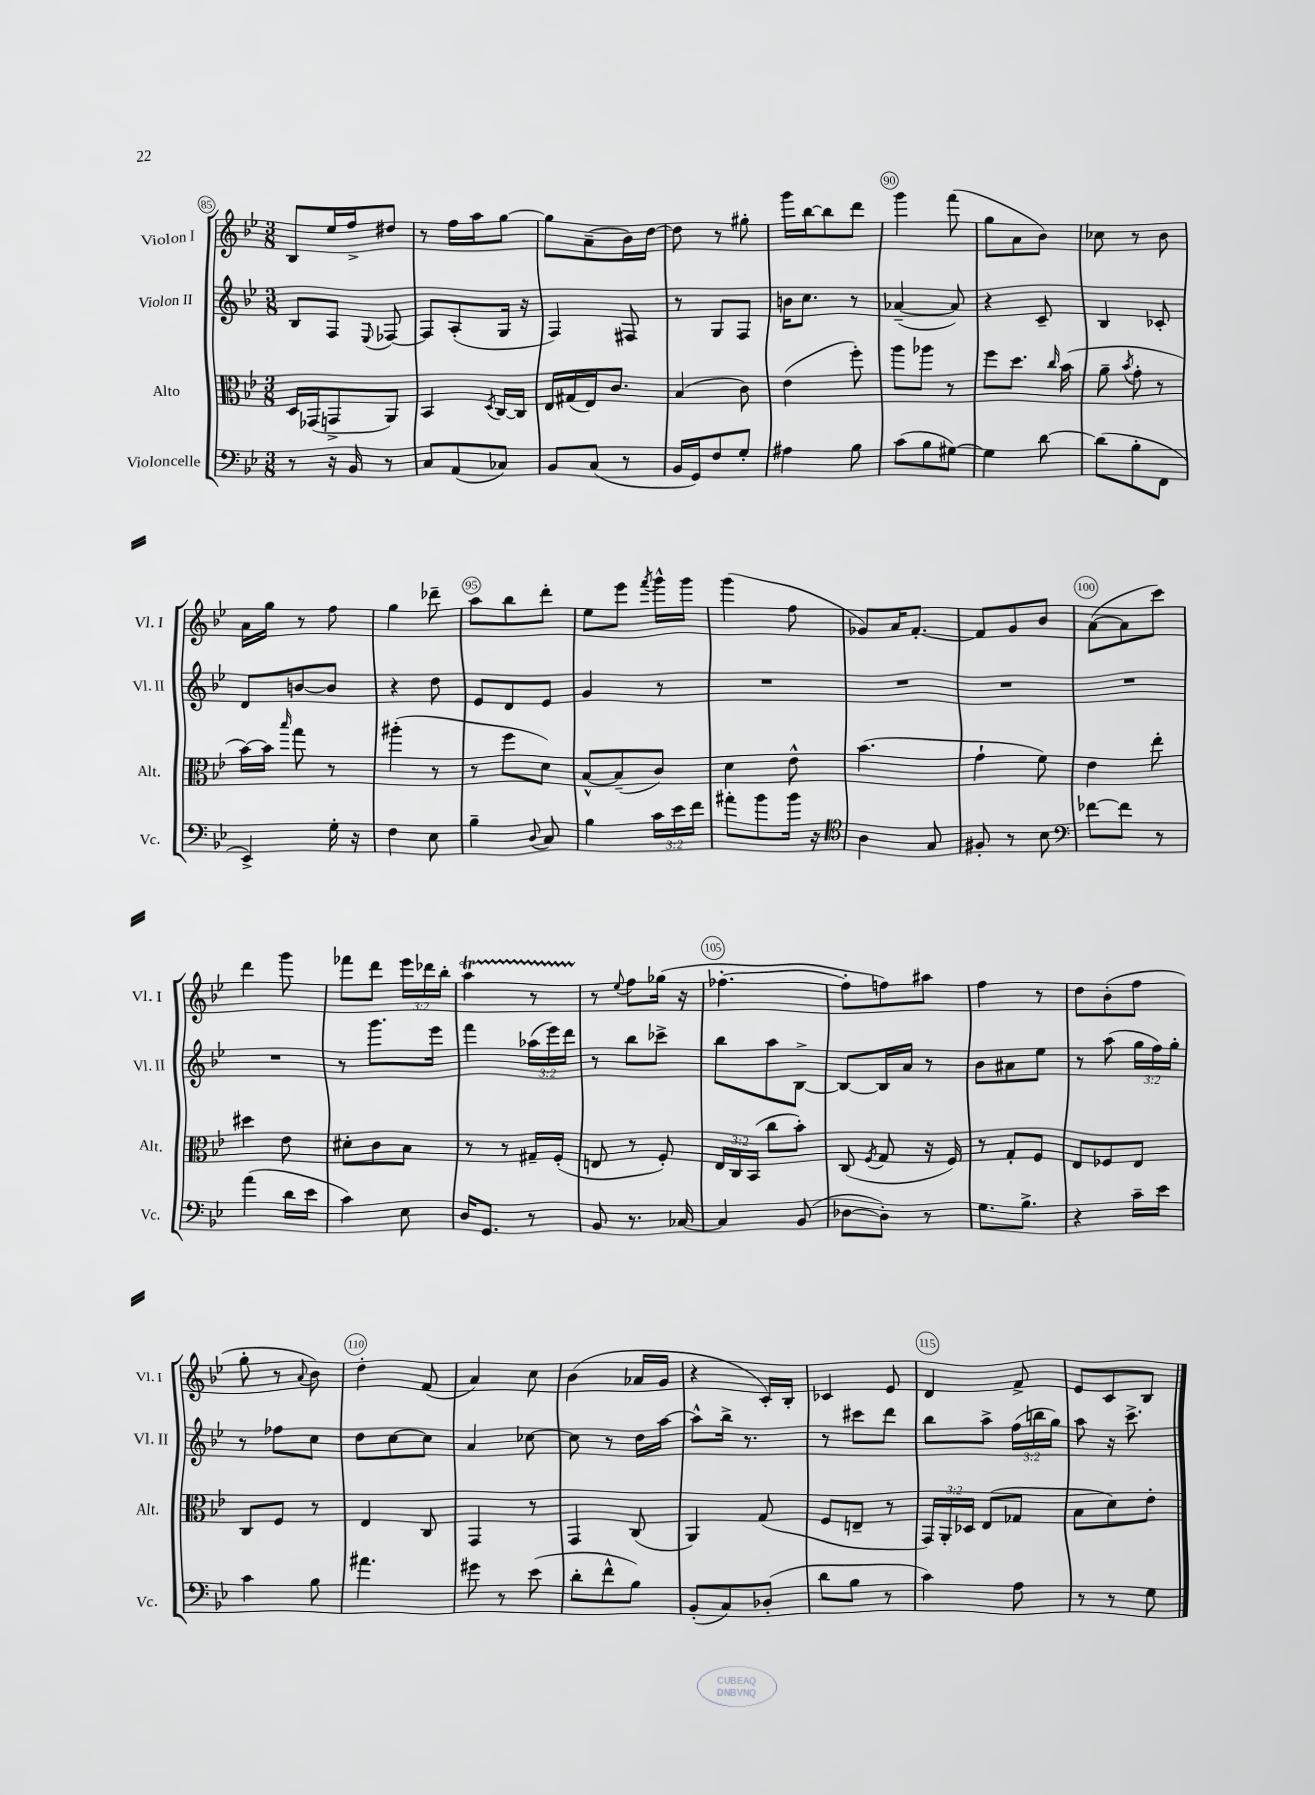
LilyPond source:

<<
\new StaffGroup <<
\new Staff = "s0" \with { instrumentName = "Violon I" shortInstrumentName = "Vl. I" } {
    \clef treble \key bes \major \numericTimeSignature \time 3/8 \override Staff.TupletNumber.text = #tuplet-number::calc-fraction-text
    \autoBeamOff bes8[ ees''16 f''16-> dis''8] |
    r8 f''16[ a''16 g''8]~ |
    g''8[ a'8--( bes'16) d''16]~ |
    d''8 r8 gis''8-. |
    g'''16[ bes''16~ bes''8 d'''8] |
    g'''4 f'''8( |
    g''8[ a'8 bes'8]) |
    ces''8 r8 bes'8 |
    a'16[ g''16] r8 f''8 |
    g''4 des'''8-- |
    a''8[ bes''8 d'''8]-. |
    ees''8[ ees'''8] \acciaccatura { f'''8 } g'''16[-^ g'''16] |
    g'''4( f''8 |
    ges'8[) a'16 f'8.]~-. |
    f'8[ g'8 bes'8] |
    a'8[~( a'8 c'''8]) |
    d'''4 g'''8 |
    fes'''8[ d'''8] \tuplet 3/2 { ees'''16[ des'''16 bes''16]-. } |
    a''4\startTrillSpan r8 |
    r8\stopTrillSpan \appoggiatura { ees''8 } f''8[ ges''16]( r16 |
    fes''4.~-. |
    fes''8[-. f''8) ais''8] |
    f''4 r8 |
    d''8[ bes'8-.( f''8] |
    g''8-. r8 \appoggiatura { a'8 } bes'8) |
    d''4-. f'8( |
    a'4) c''8 |
    bes'4( aes'16[ g'16] |
    r4 c'16[-.) bes16]-. |
    ces'4 ees'8 |
    d'4 f'8-> |
    ees'8[ c'8 bes8] \bar "|." |
}
\new Staff = "s1" \with { instrumentName = "Violon II" shortInstrumentName = "Vl. II" } {
    \clef treble \key bes \major \numericTimeSignature \time 3/8 \override Staff.TupletNumber.text = #tuplet-number::calc-fraction-text
    \autoBeamOff bes8[ f8] \appoggiatura { ees8 } fes8~ |
    fes8[ a8-.( g16] r16 |
    f4) fis8 |
    r8 g8[ f8] |
    b'16[ c''8.] r8 |
    aes'4~--( aes'8) |
    r4 c'8-- |
    bes4 ces'8-. |
    d'8[ b'8~ b'8] |
    r4 d''8 |
    ees'8[ d'8 ees'8] |
    g'4 r8 |
    R4. |
    R4. |
    R4. |
    R4. |
    R4. |
    r8 g'''8.[ ees'''16] |
    f'''4 \tuplet 3/2 { aes''16[( ees'''16) d'''16] } |
    r8 bes''8[ ces'''8]-> |
    bes''8[ a''8 bes8]~-> |
    bes8[~ bes16 a'16] r8 |
    bes'8[ ais'8 ees''8] |
    r8 a''8( \tuplet 3/2 { g''16[ f''16) g''16]-. } |
    r8 fes''8[ c''8] |
    d''8[ c''8~ c''8] |
    a'4 ces''8~ |
    ces''8 r8 d''16[ a''16]~ |
    a''8[-^ bes''16]-> r8. |
    r8 cis'''8[ d'''8] |
    bes''8[ a''8]-> \tuplet 3/2 { f''16[( b''16 g''16]) } |
    a''8 r16 c'''8.-> \bar "|." |
}
\new Staff = "s2" \with { instrumentName = "Alto" shortInstrumentName = "Alt." } {
    \clef alto \key bes \major \numericTimeSignature \time 3/8 \override Staff.TupletNumber.text = #tuplet-number::calc-fraction-text
    \autoBeamOff d16[ ges,16( g,8-> a,8]) |
    bes,4 \acciaccatura { d8 } c16[~ c16] |
    ees16[ gis16( ees16) c'8.] |
    bes4( c'8) |
    ees'4( f''8-.) |
    a''8[ aes''8] r8 |
    f''8[ d''8.] \grace { c''16 } bes'16( |
    a'8-- \acciaccatura { bes'8 } g'8-. r8 |
    bes'16[~) bes'16] \grace { bes''16 } g''8 r8 |
    ais''4-.( r8 |
    r8 f''8[ d'8]) |
    bes8[~-^ bes8--( c'8]) |
    d'4 ees'8-^ |
    bes'4.( |
    g'4-! f'8) |
    ees'4 ees''8-. |
    dis''4 ees'8 |
    dis'8[-. c'8 bes8] |
    r8 r8 gis16[-- f16]-.( |
    e8 r8 f8-.) |
    \tuplet 3/2 { ees16[ c16 bes,16]( } c''8[ bes'8]-.) |
    c8( \acciaccatura { f8 } g8 r16 f16) |
    r8 g8[-. f8] |
    ees8[ fes8 ees8] |
    c8[ f8] r8 |
    ees4 c8 |
    g,4 r8 |
    g,4 c8( |
    a,4) g8( |
    f8[ e8]-- r8 |
    \tuplet 3/2 { g,16[) a,16-. des16] } ees8[( ges8] |
    bes8[ d'8) ees'8]-. \bar "|." |
}
\new Staff = "s3" \with { instrumentName = "Violoncelle" shortInstrumentName = "Vc." } {
    \clef bass \key bes \major \numericTimeSignature \time 3/8 \override Staff.TupletNumber.text = #tuplet-number::calc-fraction-text
    \autoBeamOff r8 r16 bes,16 r8 |
    c8[ a,8( ces8]) |
    bes,8[ c8]( r8 |
    bes,16[ g,16) f8 g8]-. |
    ais4 bes8 |
    c'8[( bes8 gis8]~) |
    gis4 d'8~ |
    d'8[( bes8-. f,8] |
    ees,4->) g16-. r16 |
    f4 ees8 |
    bes4-- \appoggiatura { d8 } c8 |
    bes4 \tuplet 3/2 { c'16[ ees'16 f'16] } |
    ais'8[-. bes'8 bes'16] r16 |
    \clef tenor a4 g8 |
    fis8-. r8 bes8 |
    \clef bass fes'8[~ fes'8] r8 |
    a'4( d'16[ ees'16] |
    c'4) ees8 |
    d16[ g,8.] r8 |
    bes,8 r8. ces16~ |
    ces4 bes,8( |
    des8[~ des8]-.) r8 |
    g8.[ bes8.]-> |
    r4 c'16[-- ees'16] |
    c'4 bes8 |
    ais'4. |
    gis'8 r8 ees'8( |
    d'8[-. f'8-^ bes8]) |
    bes,8[-.( c8) des8]-.( |
    d'8[ bes8] r8 |
    c'4) a8 |
    r8 r8 g8 \bar "|." |
}
>>
>>
\layout { \context { \Score currentBarNumber = #85 \override BarNumber.break-visibility = ##(#f #t #t) barNumberVisibility = #(every-nth-bar-number-visible 5) \override BarNumber.stencil = #(make-stencil-circler 0.1 0.3 ly:text-interface::print) } }
